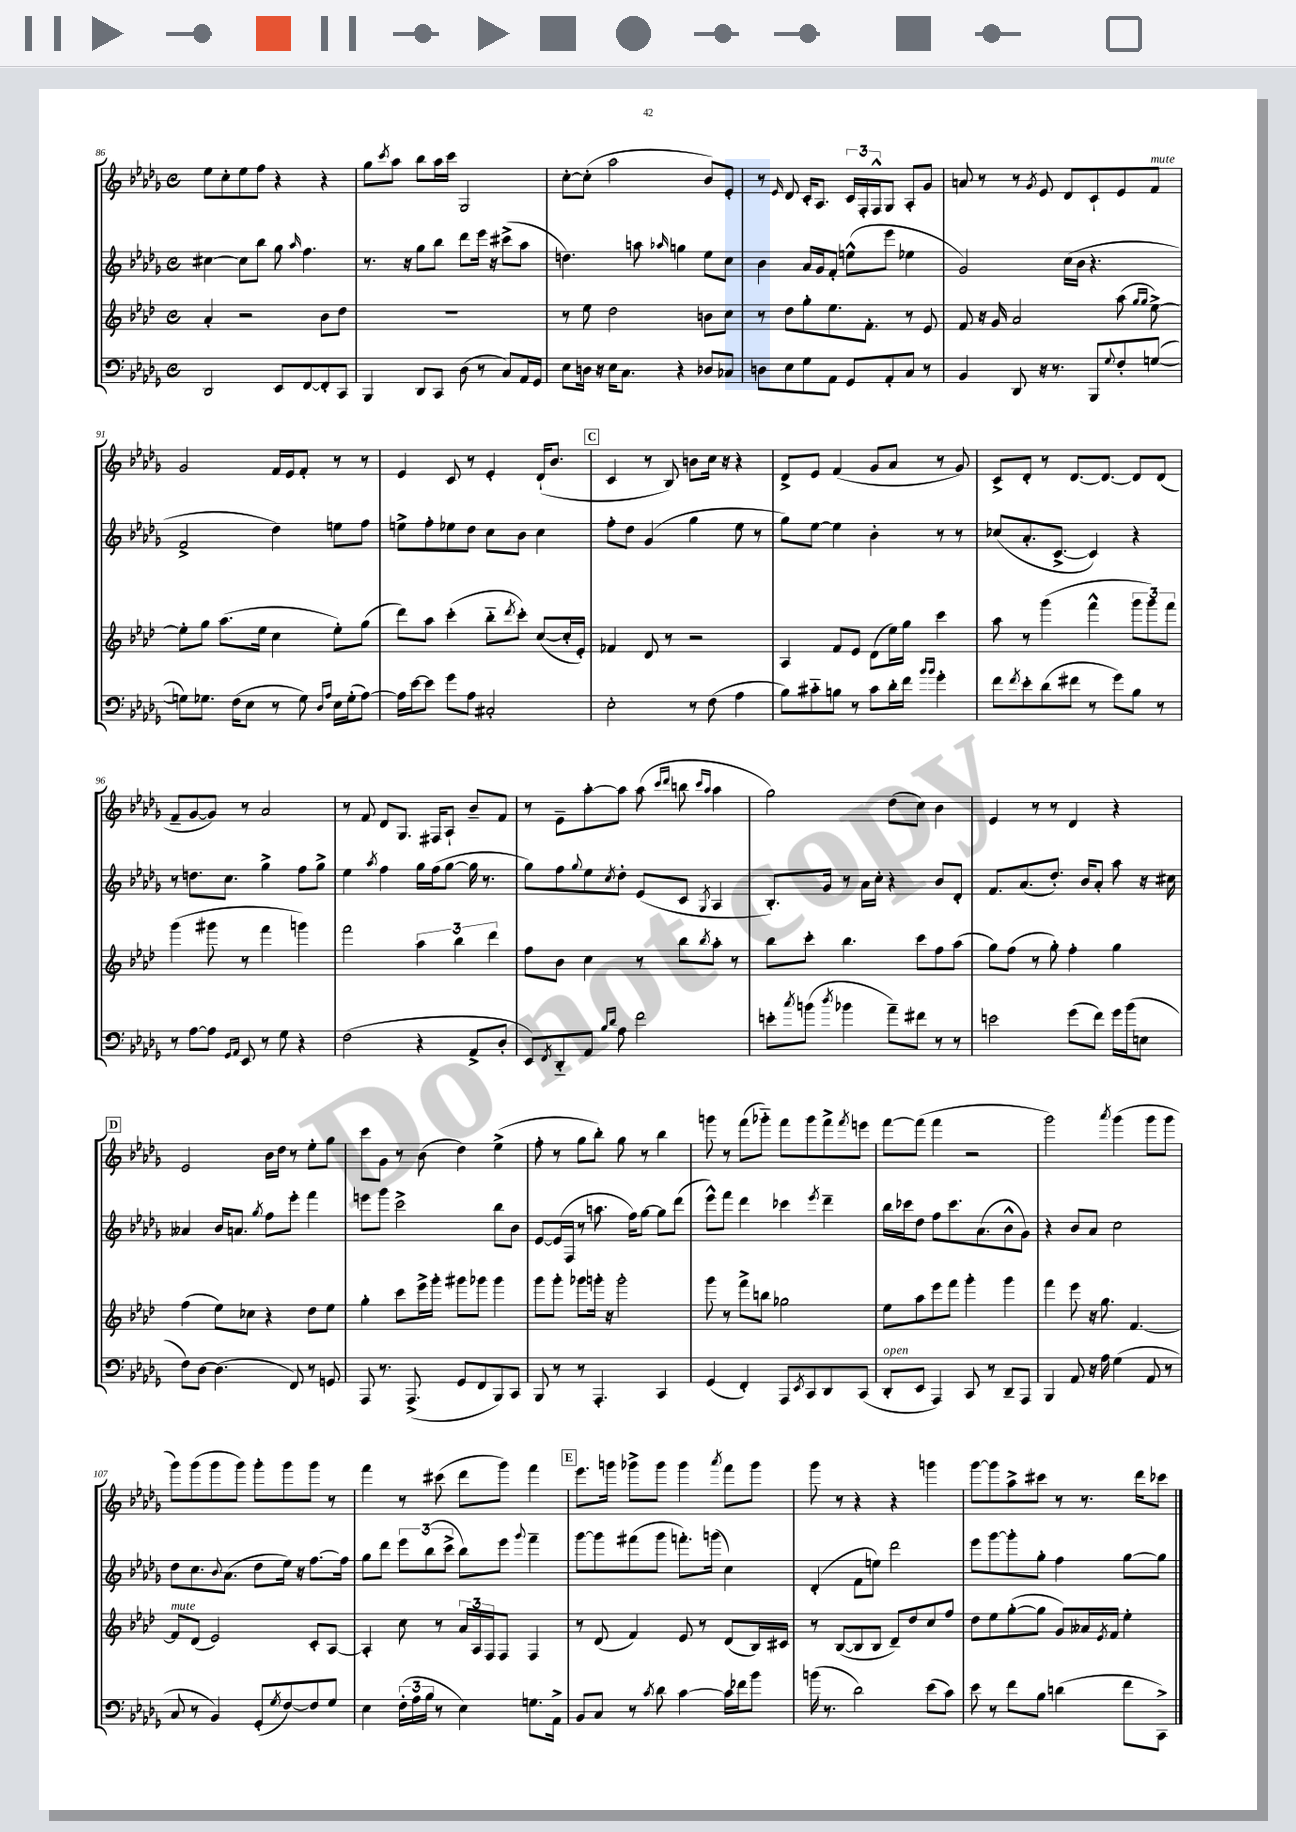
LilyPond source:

<<
\new StaffGroup <<
\new Staff = "s0" {
    \clef treble \key des \major \defaultTimeSignature \time 4/4
    ees''8 c''8-. ees''8 f''8 r4 r4 |
    ges''8 \acciaccatura { c'''8 } aes''8 bes''8 aes''16 c'''16 ges2 |
    c''8~-. c''8-.( aes''2 bes'8) ees'8-. |
    r8 \grace { ees'16 } des'8 c'16-. aes8. \tuplet 3/2 { c'16 f16-. f16-^ } ges8 aes8-. ges'8 |
    a'8 r8 r8 \acciaccatura { ges'8 } ees'8 des'8 c'8-! ees'8 f'8^\markup { \italic "mute" } |
    ges'2 f'16 ees'16 f'8-. r8 r8 |
    ees'4 c'8 r8 ees'4-. des'16-!( bes'8. |
    \mark \markup { \box "C" } c'4 r8 bes8) b'8 c''16 r16 r4 |
    des'8-> ees'8 f'4( ges'8 aes'8 r8 ges'8) |
    c'8-> des'8-. r8 des'8.~ des'8.~ des'8 des'8( |
    f'8-- ges'8~ ges'8) r8 aes'2 |
    r8 f'8 des'8 ges8. fis16 aes8-! bes'8-- f'8 |
    r8 ees'8-- aes''8~-. aes''8 aes''8( \grace { c'''16 des'''16 } b''8 \grace { c'''16 aes''16 } aes''4 |
    ges''2) des''8( c''8) bes'4 |
    ees'4 r8 r8 des'4 r4 |
    \mark \markup { \box "D" } ees'2 bes'16 des''16 r8 ees''8-. ges''8 |
    c'''8 ges'8 r8 bes'8( des''4) ees''4->( |
    f''8-. r8 ges''8 bes''8-.) ges''8 r8 bes''4 |
    g'''8 r8 f'''8( ges'''8-_) f'''8 ges'''8 f'''8-> \acciaccatura { f'''8 } e'''8 |
    f'''8~ f'''8( f'''4 r2 |
    ges'''2) \acciaccatura { aes'''8 } ges'''4( ges'''8 ges'''8 |
    ges'''8) ges'''8( ges'''8 ges'''8) ges'''8-. ges'''8 ges'''8 r8 |
    f'''4 r8 cis'''8( des'''8 ges'''8) f'''4 |
    \mark \markup { \box "E" } ees'''8. g'''16 ges'''8-> ges'''8 ges'''4 \acciaccatura { aes'''8 } f'''8 ges'''8 |
    ges'''8 r8 r4 r4 g'''4 |
    ges'''8~ ges'''8 aes''8-> cis'''8 r8 r8. des'''16 ces'''8 \bar "|." |
}
\new Staff = "s1" {
    \clef treble \key des \major \defaultTimeSignature \time 4/4
    cis''4~ cis''8 bes''8 ges''8 \grace { aes''16 } f''4. |
    r8. r16 ges''8 bes''8 des'''8 ees'''16 r16 cis'''8->( aes''8 |
    d''4.) a''8 \grace { aes''16 } g''4 ees''8 c''8 |
    bes'4 aes'16 ges'16 f'8-. e''8-^( ees'''8 ees''4 |
    ges'2) c''16( bes'16 r4. |
    f'2-> des''4) e''8 f''8 |
    e''8-> f''8-. ees''8 des''8 c''8 bes'8 c''4 |
    \mark \markup { \box "C" } f''8-. des''8 ges'4( ges''4 ees''8 r8 |
    ges''8) ees''8~ ees''4 bes'4-. r8 r8 |
    ces''8( aes'8.-. c'8.~-> c'4) r4 |
    r8 d''8. c''8. ges''4-> f''8 ges''8-> |
    ees''4 \acciaccatura { aes''8 } f''4 ges''16 f''16( ges''8~ ges''16 r8. |
    ges''8) f''8 \appoggiatura { ges''8 } ees''8 \acciaccatura { c''8 } des''8-. ees'8( c'8 \acciaccatura { ges8 } aes4 |
    bes8.-.) ges'16 r8 aes'16 c''16-. r4 bes'8 des'8-. |
    f'8. aes'8.( des''8.-.) bes'16 aes'8-. aes''8 r16 cis''16 |
    \mark \markup { \box "D" } aeses'4 bes'16 a'8. \acciaccatura { ges''8 } f''8 ees'''8-. f'''4 |
    e'''8 ges'''8 c'''2-> bes''8 bes'8 |
    ees'8~ ees'16( f16 r8 a''8. f''16) ges''8~ ges''8 des'''8( |
    ees'''8-^) f'''8 des'''4 ces'''4 \acciaccatura { ees'''8 } des'''4-- |
    bes''16 ces'''16 des''8 f''8 ces'''8. aes'8.( bes'8-^ ges'8) |
    r4 bes'8 aes'8 c''2 |
    des''8 c''8. \appoggiatura { bes'8 } aes'8.( des''8 ees''16) r16 f''8.~ f''16 |
    ges''8 des'''8 \tuplet 3/2 { ees'''8 bes''8( c'''8-> } bes''8) ees'''8 \appoggiatura { ges'''8 } f'''4-- |
    \mark \markup { \box "E" } ges'''8~ ges'''8 fis'''8( ges'''8 f'''8.-.) g'''16( c''4) |
    des'4-.( f'8 e''8) des'''2 |
    ees'''8 ges'''8~ ges'''8-. ges''8-. f''4 ges''8~ ges''8 \bar "|." |
}
\new Staff = "s2" {
    \clef treble \key aes \major \defaultTimeSignature \time 4/4
    aes'4-. r2 bes'8 des''8 |
    R1 |
    r8 ees''8 des''2 b'8 c''8 |
    r8 des''8 g''8-. ees''8. f'8.-. r8 ees'8 |
    f'8 r16 g'16 aes'2 aes''8( \grace { g''16 g''16 } ees''8~->) |
    ees''8-. g''8 aes''8.( ees''16 c''4 ees''8-.) g''8( |
    des'''8) aes''8 c'''4-.( bes''8-_ \acciaccatura { des'''8 } c'''8-.) c''8~( c''16-. ees'16-.) |
    \mark \markup { \box "C" } fes'4 des'8 r8 r2 |
    aes4 f'8 ees'8 des'8( ees''16) g''16 c'''4 |
    aes''8 r8 g'''4( f'''4-^ \tuplet 3/2 { g'''8 g'''8) f'''8 } |
    g'''4( gis'''8 r8 f'''4 g'''4) |
    f'''2 \tuplet 3/2 { aes''4 bes''4 des'''4 } |
    f''8 bes'8 c''4 r8 bes''8 \acciaccatura { bes''8 } aes''8-. r8 |
    bes''8 c'''8-. bes''4. c'''8 f''8 aes''8( |
    g''8) f''8( r8 g''8-.) f''4-. g''4 |
    \mark \markup { \box "D" } f''4( ees''8) ces''8 r4 des''8 ees''8 |
    g''4-. c'''8 ees'''16-> g'''16-. gis'''8 ges'''8 ges'''4 |
    g'''8 g'''8-. ges'''8 g'''16-. r16 g'''2-. |
    g'''8 r8 f'''8-> b''8 ges''2 |
    ees''8 aes''8 ees'''8 f'''8 g'''4-. g'''4 |
    f'''4 ees'''8 r16 g''8. f'4.~ |
    f'8^\markup { \italic "mute" } des'8( ees'2) c'8-. aes8~ |
    aes4-. c''8 r8 \tuplet 3/2 { aes'16 aes16 f16 } f8 f4 |
    \mark \markup { \box "E" } r8 des'8( f'4) ees'8 r8 des'8( bes16) cis'16 |
    r8 bes8~( bes8 bes8 des'8--) des''8 c''8 f''8 |
    des''8 ees''8 g''8~-.( g''8 g'8) aeses'16 \acciaccatura { ees'8 } f'16 ees''4-. \bar "|." |
}
\new Staff = "s3" {
    \clef bass \key des \major \defaultTimeSignature \time 4/4
    des,2 ees,8 f,8~ f,8-. c,8 |
    bes,,4 des,8 c,8 des8( r8 c8) aes,16 ges,16 |
    ees8 d16 r16 ees16 c8. r4 des8 ces8 |
    d8 ees8 ges8 aes,8 ges,8 aes,8-. c8 r8 |
    bes,4 des,8 r16 r8. bes,,8 \appoggiatura { ges8 } f8-. g8~( |
    g8) ges8. f16( ees8 r8 ges8) \grace { des16 aes16 } ees16 ges16-.( aes8~) |
    aes16 ees'16~ ees'8 ges'8 aes8 cis2-. |
    \mark \markup { \box "C" } ees2-. r8 f8( aes4 |
    bes8) cis'8-_ b8 r8 cis'8 des'16-. f'16 \grace { bes'16 bes'16 } ges'4-. |
    f'8 \acciaccatura { f'8 } ees'8-. des'8( fis'8 r8 ges'8) bes8 r8 |
    r8 aes8~ aes8 \grace { ges,16 aes,16 } ees,8 r8 ges8 r4 |
    f2( r4 aes,8-> des8-. |
    ees,8) \acciaccatura { f,8 } des,8-_ aes,8 \grace { bes16 des'16 } aes8 f'2 |
    e'8-. \acciaccatura { c''8 } b'8( \acciaccatura { des''8 } bes'4 aes'8--) fis'8 r8 r8 |
    e'2 ges'8( f'8) ges'16 bes'16( e8 |
    \mark \markup { \box "D" } f8) des8~ des4.( f,8) r8 g,8 |
    aes,,8 r8. aes,,8.->( ges,8 f,8 bes,,8) c,8 |
    bes,,8 r8 r8 aes,,4.-. c,4 |
    ges,4( f,4-.) aes,,8 \acciaccatura { ees,8 } c,8 des,8 c,8( |
    des,8-.^\markup { \italic "open" } ees,8 aes,,4) c,8 r8 des,8-- aes,,8 |
    bes,,4 aes,8 r16 aes16 ges4( aes,8 r8 |
    c8 r8 bes,4) ges,8-.( \acciaccatura { ges8 } f8~) f8 ges8 |
    ees4 \tuplet 3/2 { f16-.( aes16 bes16 } r8 ees4) g8. aes,16-> |
    \mark \markup { \box "E" } bes,8 c8 r8 \acciaccatura { c'8 } des'8 c'4~ c'16 fes'16 bes'8 |
    b'16( r8. des'2) ees'8( c'8) |
    ees'8 r8 f'8 bes8 d'4( f'8 c,8->) \bar "|." |
}
>>
>>
\layout { \context { \Score currentBarNumber = #86 } }
